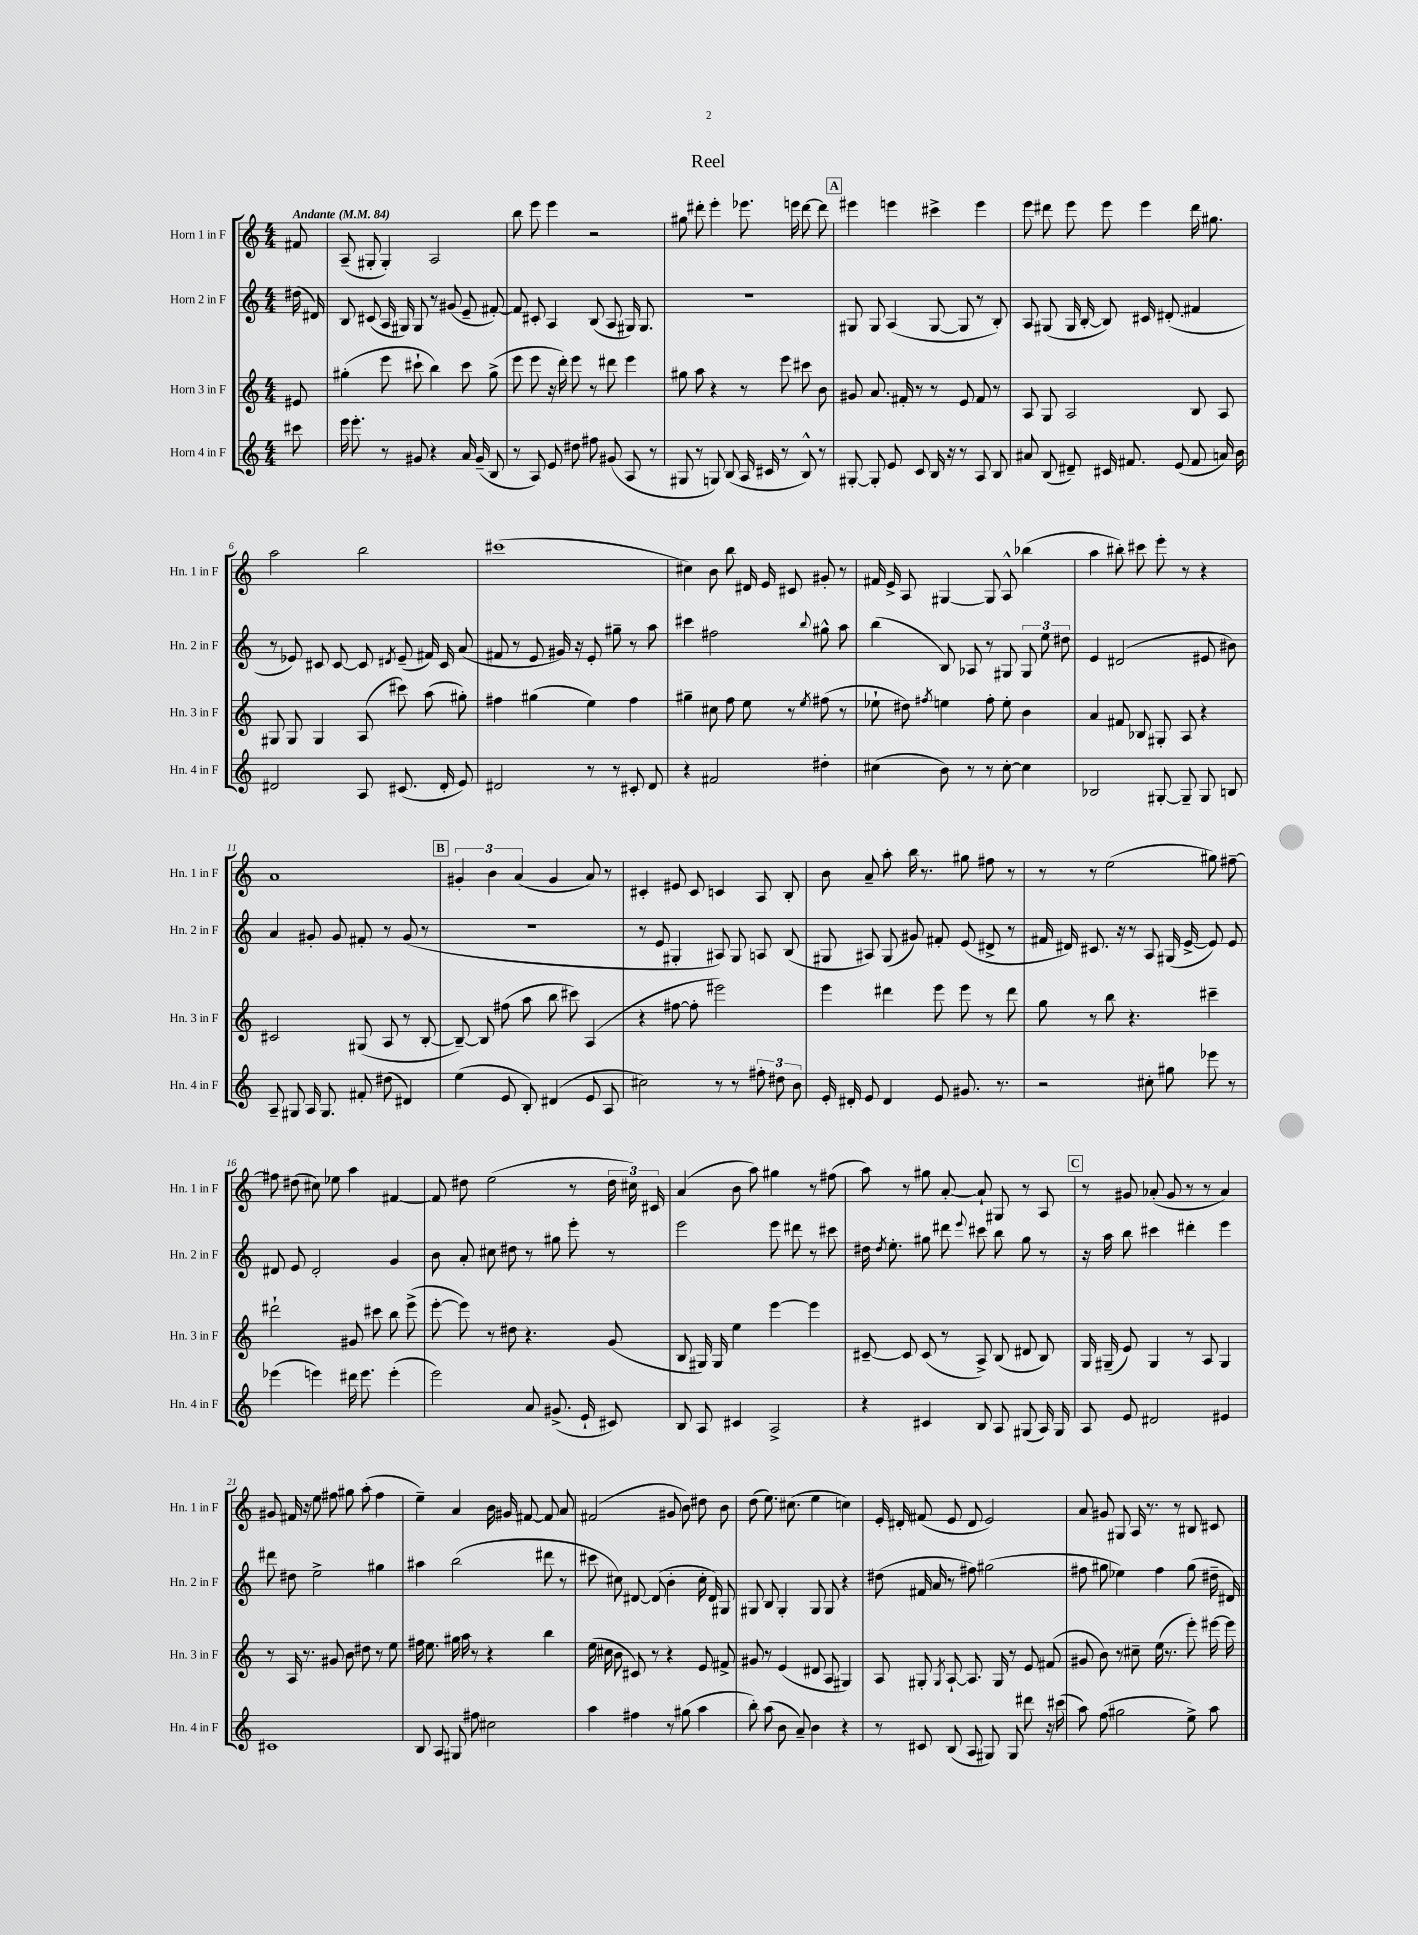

**kern	**kern	**kern	**kern
*part4	*part3	*part2	*part1
*staff4	*staff3	*staff2	*staff1
*I"Horn 4 in F	*I"Horn 3 in F	*I"Horn 2 in F	*I"Horn 1 in F
*I'Hn. 4 in F	*I'Hn. 3 in F	*I'Hn. 2 in F	*I'Hn. 1 in F
*clefG2	*clefG2	*clefG2	*clefG2
*k[]	*k[]	*k[]	*k[]
*M4/4	*M4/4	*M4/4	*M4/4
*MM84	*MM84	*MM84	*MM84
=	=	=	=
!	!	!	!LO:TX:a:B:t=Andante
8ccc#X\	8e#X/	(16dd#X\	8f#X/
.	.	16d#X/)	.
=1	=1	=1	=1
16eee\	(4gg#X'\	8B/	(8A~/
8.eee'\	.	.	.
.	.	(8c#X/	8G#X'/
8r	8eee\	16A/	4G#'/)
.	.	16G#X/)	.
8g#X/	8ccc#X`\	8G#/	.
4r	4bb\)	8r	2A/
.	.	(8g#X/	.
16a/	8ccc#\	8e~/	.
(16g#~/	.	.	.
8B/	(8gg#^\	[8f#X'/)	.
=2	=2	=2	=2
8r	8eee\	8f#/]	8bb\
8A/)	8eee\	8c#X'/	8eee\
8e/	16r	4A/	4eee\
.	16ddd'\)	.	.
8dd#X\	8eee\	.	.
8ff#X\	8r	(8B/	2r
(8g#X/	8ddd#X\	8A/	.
8A/	4eee\	16G#X/)	.
.	.	8.G#/	.
8r	.	.	.
=3	=3	=3	=3
8G#X/	8gg#X\	1r	8gg#X\
8r	8aa\	.	8ddd#X'\
8Gn/)	4r	.	4eee'\
(8B/	.	.	.
16A/	8r	.	8.eee-X\
16c#X/	.	.	.
8r	8eee\	.	.
.	.	.	16eeen\
8B^^/)	8ccc#X\	.	[8ddd#\
8r	8b\	.	8ddd#\]
!!LO:REH:place=s1:t=A
=4	=4	=4	=4
[8G#X'/	8g#X/	8G#X/	4eee#X\
8G#'/]	8.a/	8G#/	.
8e/	.	(4A/	4eeen\
.	16f#X'/	.	.
8c/	8r	.	.
16B/	8r	[8G#/	4ccc#X^\
16r	.	.	.
8r	8e/	8G#/]	.
8A/	8f#/	8r	4eee\
8B/	8r	8B'/)	.
=5	=5	=5	=5
8a#X/	8A/	8A/	8eee\
(8B/	8G/	(8G#X/	8ddd#X\
8d#X~/)	2A/	16G#/	8eee\
.	.	[16B'/	.
16c#X/	.	8B/])	8eee\
8.f#X/	.	.	.
.	.	16c#X/	4eee\
.	.	(8.d#X'/	.
(8e/	.	.	.
8f#/	8B/	4f#X/	16ddd#\
.	.	.	8.gg#X\
16an/)	8A/	.	.
16b\	.	.	.
!!LO:LB:g=z
=6	=6	=6	=6
2d#X/	8G#X/	8r	2aa\
.	8G#/	8e-X/)	.
.	4G#/	8c#X/	.
.	.	[8c#/	.
8A/	(8A/	8c#/]	2bb\
.	.	8qd#X/	.
(8.c#X/	8ccc#X\)	(8e-~/	.
.	(8aa\	16f#X/)	.
16d#'/	.	16c#/	.
8e/)	8gg#X'\)	(8a/	.
=7	=7	=7	=7
2d#X/	4ff#X\	8f#X/	(1ccc#X
.	.	8r	.
.	(4gg#X\	8e/	.
.	.	16g#X/)	.
.	.	16r	.
8r	4ee\)	8e'/	.
8r	.	8gg#X~\	.
8c#X'/	4ff#\	8r	.
8d#/	.	8aa\	.
=8	=8	=8	=8
4r	4gg#X~\	4ccc#X\	4cc#X\)
2f#X/	8cc#X\	2ff#X\	8b\
.	8ff\	.	8bb\
.	8ee\	.	16d#X/
.	.	.	16e/
.	8r	.	8c#X/
.	8qee/	8qqbb/	.
4dd#X'\	(8ff#X\	8gg#X^^\	8g#X'/
.	8r	8aa\	8r
=9	=9	=9	=9
(4cc#X\	8ee-X`\	(4bb\	16f#X/
.	.	.	16e^/
.	8dd#X\)	.	8A/
.	8qff#X/	.	.
8b\)	4een\	8B/)	[4G#X/
8r	.	8A-X/	.
8r	8ff#'\	8r	8G#/]
[8cc#'\	8ee'\	8G#X/	8A^^/
4cc#\]	4b\	12G#/	(4bb-X\
.	.	12ee\	.
.	.	12dd#X\	.
=10	=10	=10	=10
2B-X/	4a/	4e/	4aa\
.	8f#X/	(2d#X/	8bb#X'\)
.	8B-X/	.	8ccc#X\
[8G#X'/	8G#X'/	.	8eee'\
8G#~/]	8A/	.	8r
8G#/	4r	8e#X/	4r
8Bn/	.	8b#X\)	.
!!LO:LB:g=z
=11	=11	=11	=11
8A~/	2c#X/	4a/	1a
8G#X/	.	.	.
16A/	.	8g#X'/	.
8.G#/	.	.	.
.	.	8g#/	.
8f#X'/	(8G#X/	8f#X'/	.
(8dd#X\	8A/	8r	.
4d#X/)	8r	(8g#/	.
.	[8B'/	8r	.
!!LO:REH:place=s1:t=B
=12	=12	=12	=12
(4ee\	8B~/_)	1r	6g#X'/
.	8B/]	.	.
.	.	.	6b\
8e/	(8ff#X\	.	.
.	.	.	(6a/
8B'/)	8aa\	.	.
(4d#X/	8bb\	.	4g#/
.	8ccc#X\)	.	.
8e/	(4A/	.	8a/)
8A/	.	.	8r
=13	=13	=13	=13
2cc#X\)	4r	8r	4c#X'/
.	.	8e/	.
.	[8ff#X\	4G#X'/	8e#X/
.	8ff#'\]	.	8c#/
8r	2eee#X\)	8A#X/)	4cn/
8r	.	8G#/	.
12ff#X'\	.	8An/	8A/
12dd#X\	.	.	.
.	.	(8B/	8B'/
12b\	.	.	.
=14	=14	=14	=14
16e'/	4eee\	8G#X/	8b\
16d#X'/	.	.	.
8e/	.	8A#X/)	8a~/
4d#/	4ddd#X\	(8G#/	8aa'\
.	.	8g#X/)	16bb\
.	.	.	8.r
8e/	8eee\	8f#X'/	.
8.g#X/	8eee\	(8e/	8gg#X\
.	8r	8d#X^/	8ff#X\
8.r	.	.	.
.	8ddd#\	8r	8r
=15	=15	=15	=15
2r	8gg\	16f#X/	8r
.	.	16d#X/)	.
.	8r	8.c#X/	8r
.	8bb\	.	(2ee\
.	.	16r	.
.	4.r	8r	.
8cc#X'\	.	8A/	.
8gg#X\	.	(16G#X/	.
.	.	[16e^/	.
8eee-X\	4ccc#X~\	8e/])	8gg#X\)
8r	.	8e/	[8ff#X~\
!!LO:LB:g=z
=16	=16	=16	=16
(4eee-X\	2ddd#X`\	8d#X/	8ff#X\]
.	.	8e/	(8dd#X\
4eeen\)	.	2d#'/	8cc#X\)
.	.	.	8ee-X\
16ddd#X\	8g#X/	.	4aa\
8.eee\	.	.	.
.	8ccc#X\	.	.
(4eee'\	8bb\	4g/	[4f#X/
.	(8eee^\	.	.
=17	=17	=17	=17
2eee\)	[8eee'\	8b\	8f#/]
.	8eee\])	8a'/	8dd#X\
.	8r	8cc#X\	(2ee\
.	8dd#X\	8dd#X\	.
8a/	4.r	8r	.
(8.g#X^/	.	8gg#X\	.
.	.	8eee'\	8r
16e`/	.	.	.
8c#X/)	(8g/	8r	24dd#\
.	.	.	24cc#X\)
.	.	.	24c#X/
=18	=18	=18	=18
8B/	8B/	2eee\	(4a/
8A/	16G#X/)	.	.
.	16G#/	.	.
4c#X/	4ee\	.	8b\
.	.	.	8aa\)
2A^/	[4eee\	8eee\	4gg#X\
.	.	8ddd#X\	.
.	4eee\]	8r	8r
.	.	8ccc#X\	(8ff#X\
=19	=19	=19	=19
4r	[8c#X~/	16dd#X\	8aa\)
.	.	8qdd#/	.
.	.	8.ee'\	.
.	8c#/]	.	8r
4c#X/	(8c#/	8gg#X\	8gg#X\
.	8r	8ddd#X\	[8a'/
.	.	8qqeee/	.
8B/	8A^/)	8ccc#X\	8a`/]
8A/	(8B/	8bb\	8G#X/
(8G#X/	8d#X/	8gg#\	8r
16A/)	8B/)	8r	8A/
16G#/	.	.	.
!!LO:REH:place=s1:t=C
=20	=20	=20	=20
8A/	16G/	16r	8r
.	(16G#X~/	16aa\	.
8e/	8e/)	8bb\	8g#X/
2d#X/	4G#/	4ccc#X\	(8a-X'/
.	.	.	8g#/
.	8r	4ddd#X'\	8r
.	8A/	.	8r
4e#X/	4G#/	4eee\	4a-/)
!!LO:LB:g=z
=21	=21	=21	=21
1c#X	8r	8ddd#X\	8g#X/
.	16A/	8dd#X\	16f#X/
.	8.r	.	16r
.	.	2ee^\	8ee\
.	8g#X/	.	8ff#X\
.	8b\	.	8gg#X\
.	8dd#X\	.	(8aa'\
.	8r	4gg#X\	4ff#\
.	8ee\	.	.
=22	=22	=22	=22
8B/	16ff#X\	4aa#X\	4ee~\)
.	8.ee\	.	.
8A/	.	.	.
8G#X/	16gg#X\	(2bb\	4a/
.	16aa\	.	.
8ff#X\	8r	.	.
2cc#X\	4r	.	16b\
.	.	.	16g#X/
.	.	.	[8f#X/
.	4bb\	8ddd#X\	8f#/]
.	.	8r	8a/
=23	=23	=23	=23
4aa\	(16ee\	8ccc#X\	(2f#X/
.	16cc#X\	.	.
.	8b\	8cc#X\)	.
4ff#X\	8c#X/)	[8d#X/	.
.	8r	(8d#/]	.
8r	4r	4b'\	8g#X/
(8gg#X\	.	.	8b\)
4aa\	8e/	16cc#'\	8dd#X\
.	.	16d#/)	.
.	8f#X^/	8G#X/	8b\
=24	=24	=24	=24
8bb'\)	8g#X/	8G#X/	(8dd\
(8aa\	8r	8B/	8.ee\)
8b\	(4e/	4G#'/	.
.	.	.	(8.cc#X\
8a~/)	.	.	.
4b\	8d#X/	8G#/	4ee\
.	8A/	8G#/	.
4r	4G#X/)	4r	4ccn\)
=25	=25	=25	=25
8r	8A/	(8dd#X\	16e'/
.	.	.	16d#X'/
8c#X/	8G#X'/	16f#X/	(8f#X/
.	.	16a/	.
.	8qG#/	.	.
(8B/	[8A`/	8r	8e/
8A/	8.A/]	8ff#X\)	8d#/
8G#X/)	.	(2gg#X\	2e/)
.	16G#/	.	.
8G#/	8r	.	.
8ddd#X\	8e/	.	.
16r	(8f#X/	.	.
(16ccc#X\	.	.	.
=26	=26	=26	=26
8aa\)	8g#X/	8ff#X\	8a/
(8ff\	8b\)	8gg#X\	8g#X/
2gg#X\	8r	4ee-X\)	8G#X/
.	8cc#X~\	.	16A/
.	.	.	8.r
.	(16ee\	4ff#\	.
.	8.r	.	.
.	.	.	8r
8ee^\)	8eee'\)	(8gg#\	8B#X/
8aa\	[16eee#X\	16dd#X~\	8c#X/
.	16eee#\]	16d#X/)	.
==	==	==	==
*-	*-	*-	*-
